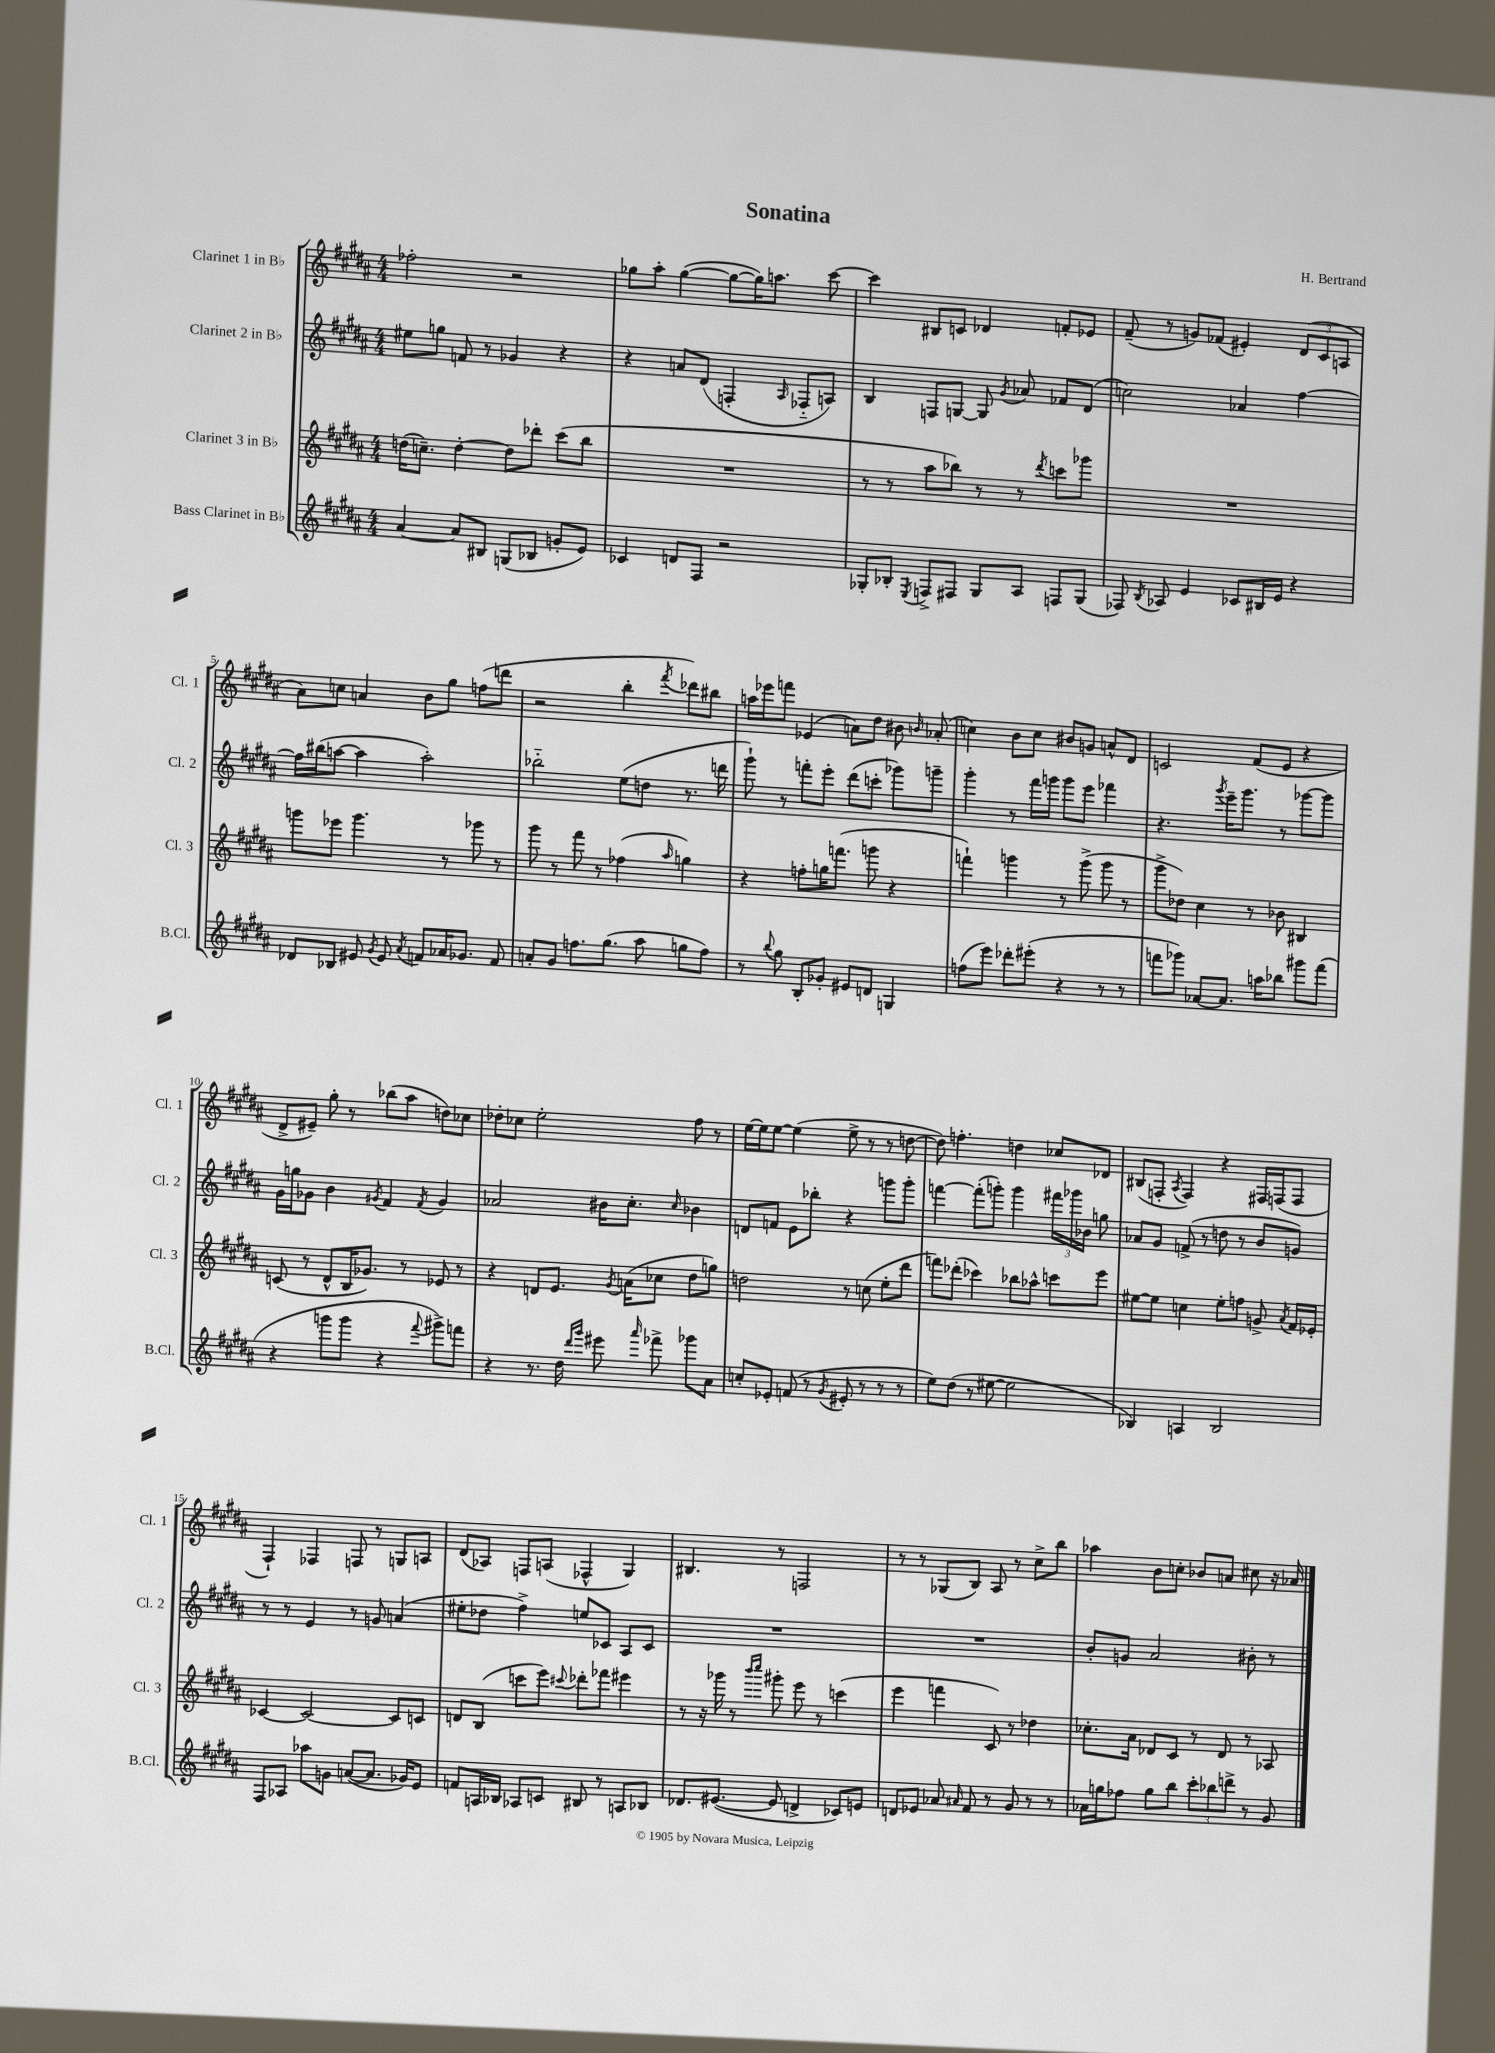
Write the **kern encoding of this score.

**kern	**kern	**kern	**kern
*staff4	*staff3	*staff2	*staff1
*clefG2	*clefG2	*clefG2	*clefG2
*k[f#c#g#d#a#]	*k[f#c#g#d#a#]	*k[f#c#g#d#a#]	*k[f#c#g#d#a#]
*M4/4	*M4/4	*M4/4	*M4/4
[4a#	(16dd	8ee#	2ff-'
.	8.cc~)	.	.
.	.	8gg	.
8a#]	[4dd'	8f	.
8B#	.	8r	.
(8G	8dd]	4g-	2r
8B-	8ddd-'	.	.
8g'	(8ccc#	4r	.
8e)	8bb	.	.
=	=	=	=
4c-	1r	4r	8gg-
.	.	.	8aa#'
8d	.	8a	([4gg-
8F#	.	(8d#	.
2r	.	4F'	8gg-_
.	.	.	16gg-])
.	.	.	8.aa
.	.	16qqA#	.
.	.	8F-'~	.
.	.	8A)	[8ccc#
=	=	=	=
8G-'	8r	4B	4ccc#]
8B-'	8r	.	.
8qE	.	.	.
8F^	8aa#	8F	8B#
8F#	8bb-)	[8G	8c
8G-	8r	8G]	4d-
.	.	8qg#	.
8A#	8r	8a-	.
.	8qddd#	.	.
8F	8ccc	8f-	8f'
(8G-	8ggg-	(8d#	8e-
=	=	=	=
8F-)	1r	2cc)	(8f#~
8qB	.	.	.
8A-	.	.	8r
4e	.	.	8g)
.	.	.	(8f-
8c-	.	4a-	4e#')
16B#	.	.	.
16e	.	.	.
4r	.	[4ff#	(12d#
.	.	.	12c#
.	.	.	12A
=	=	=	=
8d-	8ggg	16ff#]	8a#)
.	.	(16bb#	.
8B-	8eee-	[8aa	8cc
8e#	4.ggg	4aa]	4a
8qg#	.	.	.
8e#	.	.	.
8qa#	.	.	.
8f	.	2aa')	8b
16a-	8r	.	8gg#
8.g-	.	.	.
.	8ggg-	.	(8ff
8f	8r	.	8ddd
=	=	=	=
8a'	8ggg#	2bb-'~	2r
8g#	8r	.	.
8.ff	8fff#	.	.
.	8r	.	.
(8.gg#	.	.	.
.	(4ff-	(8ee	4bb'
8aa#	.	8dd	.
.	16qqaa#	.	8qfff#
8gg	4gg)	8.r	8ddd-)
8ff)	.	.	8bb#
.	.	16ddd	.
=	=	=	=
8r	4r	8ggg#`)	16aa
.	.	.	16eee-
8qqbb	.	.	.
8gg#	.	8r	8fff
8B'	8ff'	8fff'	(4e-
8g-'	16gg	8eee'	.
.	(8.fff	.	.
8e#	.	(8ddd#	8a)
8d	8ggg	8ccc'	8dd#
4G	4r	8ggg-)	8b#
.	.	.	16qqb
.	.	8ggg~	(8a-'
=	=	=	=
(8ff	4fff`)	4ggg#'	4cc)
8eee)	.	.	.
8ddd-'	4ggg	8r	8b
(8eee#'	.	16fff#	8cc
.	.	16ggg	.
4r	8r	8ggg	8b#
.	(8ggg^	8eee	8g
8r	8ggg	4fff-	8a^^
8r	8r	.	8d#
=	=	=	=
8fff	8ggg#^	4.r	2c
8ggg-)	8dd-)	.	.
[8a-	4cc#	.	.
.	.	8qggg#	.
8.a-]	.	16eee~	.
.	.	8.ggg#	.
.	8r	.	(8f#
16aa	.	.	.
8bb-	8b-	8r	8e
8ggg#	4B#	[8ggg-	4r
(8fff	.	8ggg-]	.
=	=	=	=
4r	(8c	16g#	8d#^
.	.	16gg	.
.	8r	8g-	8e#~)
8ggg	8d#^^	4b	8gg#'
8ggg	16B	.	8r
.	8.g-)	.	.
.	.	8qg#	.
4r	.	4f#	(8bb-
.	8r	.	8aa#
8qqfff#	.	8qf#	.
8ggg#^)	8e-	4g#	8dd)
8fff	8r	.	8cc-
=	=	=	=
4r	4r	2a-	8dd-'
.	.	.	8cc-
8.r	8d	.	2ee'
.	8.e	.	.
16dd#	.	.	.
16qqddd#	.	.	.
16qqggg#	.	.	.
8eee#	.	16b#	.
.	8qg#	.	.
.	(16a	8.cc#'	.
16qqaaa#	.	.	.
8fff-^	8cc-	.	.
.	.	16qqcc#	.
8ggg-	8dd#	4b-	8ff#
8a#	8gg)	.	8r
=	=	=	=
8cc'	2dd	8d	[16ee
.	.	.	16ee]
8e-'	.	8f	[8ee
(8f	.	8e	(4ee]
8r	.	8bb-'	.
8qg#	.	.	.
8e#'	8r	4r	8ee^
8r	(8cc	.	8r
8r	8ee'	8ggg	8r
8r	8ddd#	8ggg'	[8dd
=	=	=	=
8ee)	8fff)	[4fff	8dd])
(8dd#	(8ddd-'	.	4.ff'
8r	4ccc-)	(8fff']	.
[8ee#	.	8ggg')	.
2ee#]	8bb-	4ggg	4dd
.	8aa-^^	.	.
.	8ccc	24fff#	8cc-
.	.	24ggg-	.
.	.	24b-	.
.	8eee	8gg	8d-
=	=	=	=
4B-)	[8ee#	8a-	(8B#
.	8ee#]	8g#	8F'
.	.	.	8qA#
4A	4cc	(8f^	4F)
.	.	8r	.
2B-	8ee#'	8dd	4r
.	8ff	8r	.
.	8g^	8b	16F#
.	.	.	(16F
.	8qa#	.	.
.	16f#	8g)	8F
.	16e-'	.	.
=	=	=	=
8F#	[4c-	8r	4F#`)
8A-	.	8r	.
8aa-	2c-_	4e	4F-
8g	.	.	.
([8a	.	8r	8F
8.a]	.	8g	8r
.	8c-]	(4a	8G
16g-)	.	.	.
8e	8c	.	8A
=	=	=	=
8f	8d	8ee#'	(8d#
16A	(8B	8dd-	8A-)
16B-	.	.	.
8A-	8ccc	4ff#^)	8F
8c	8eee)	.	(8A
.	8qqccc#	.	.
8B#	8ddd-'	8ee	4F-^^
8r	8fff-	8c-	.
8A	4eee#	8A#	4G#)
8B-	.	8c-	.
=	=	=	=
8.d-	8r	1r	4.B#
.	16r	.	.
([8.e#	16ggg-	.	.
.	8r	.	.
.	16qqbbb	.	.
.	16qqcccc#	.	.
8e#]	8ggg#'	.	8r
4d^	8eee	.	2F
.	8r	.	.
8c-)	(4ccc	.	.
8e	.	.	.
=	=	=	=
8d	4eee	1r	8r
8e-	.	.	8r
8a-	4fff	.	(8G-
16qqa#	.	.	.
8f#	.	.	8B)
8r	8c#)	.	8A#
8g#	8r	.	8r
8r	4dd-	.	8cc#^
8r	.	.	8bb
=	=	=	=
16a-	8.cc-'	8b'	4aa-
16gg	.	.	.
8ff-	.	8g	.
.	16a#	.	.
8gg	8d-	2a#	8b
8bb	8c#	.	8cc'
12ccc#'	8r	.	8b-
12bb-	.	.	.
.	8d-	.	8a
12ddd^	.	.	.
8r	8r	8b#'	8cc#
8g#	8A-	8r	16r
.	.	.	16a-
==	==	==	==
*-	*-	*-	*-
